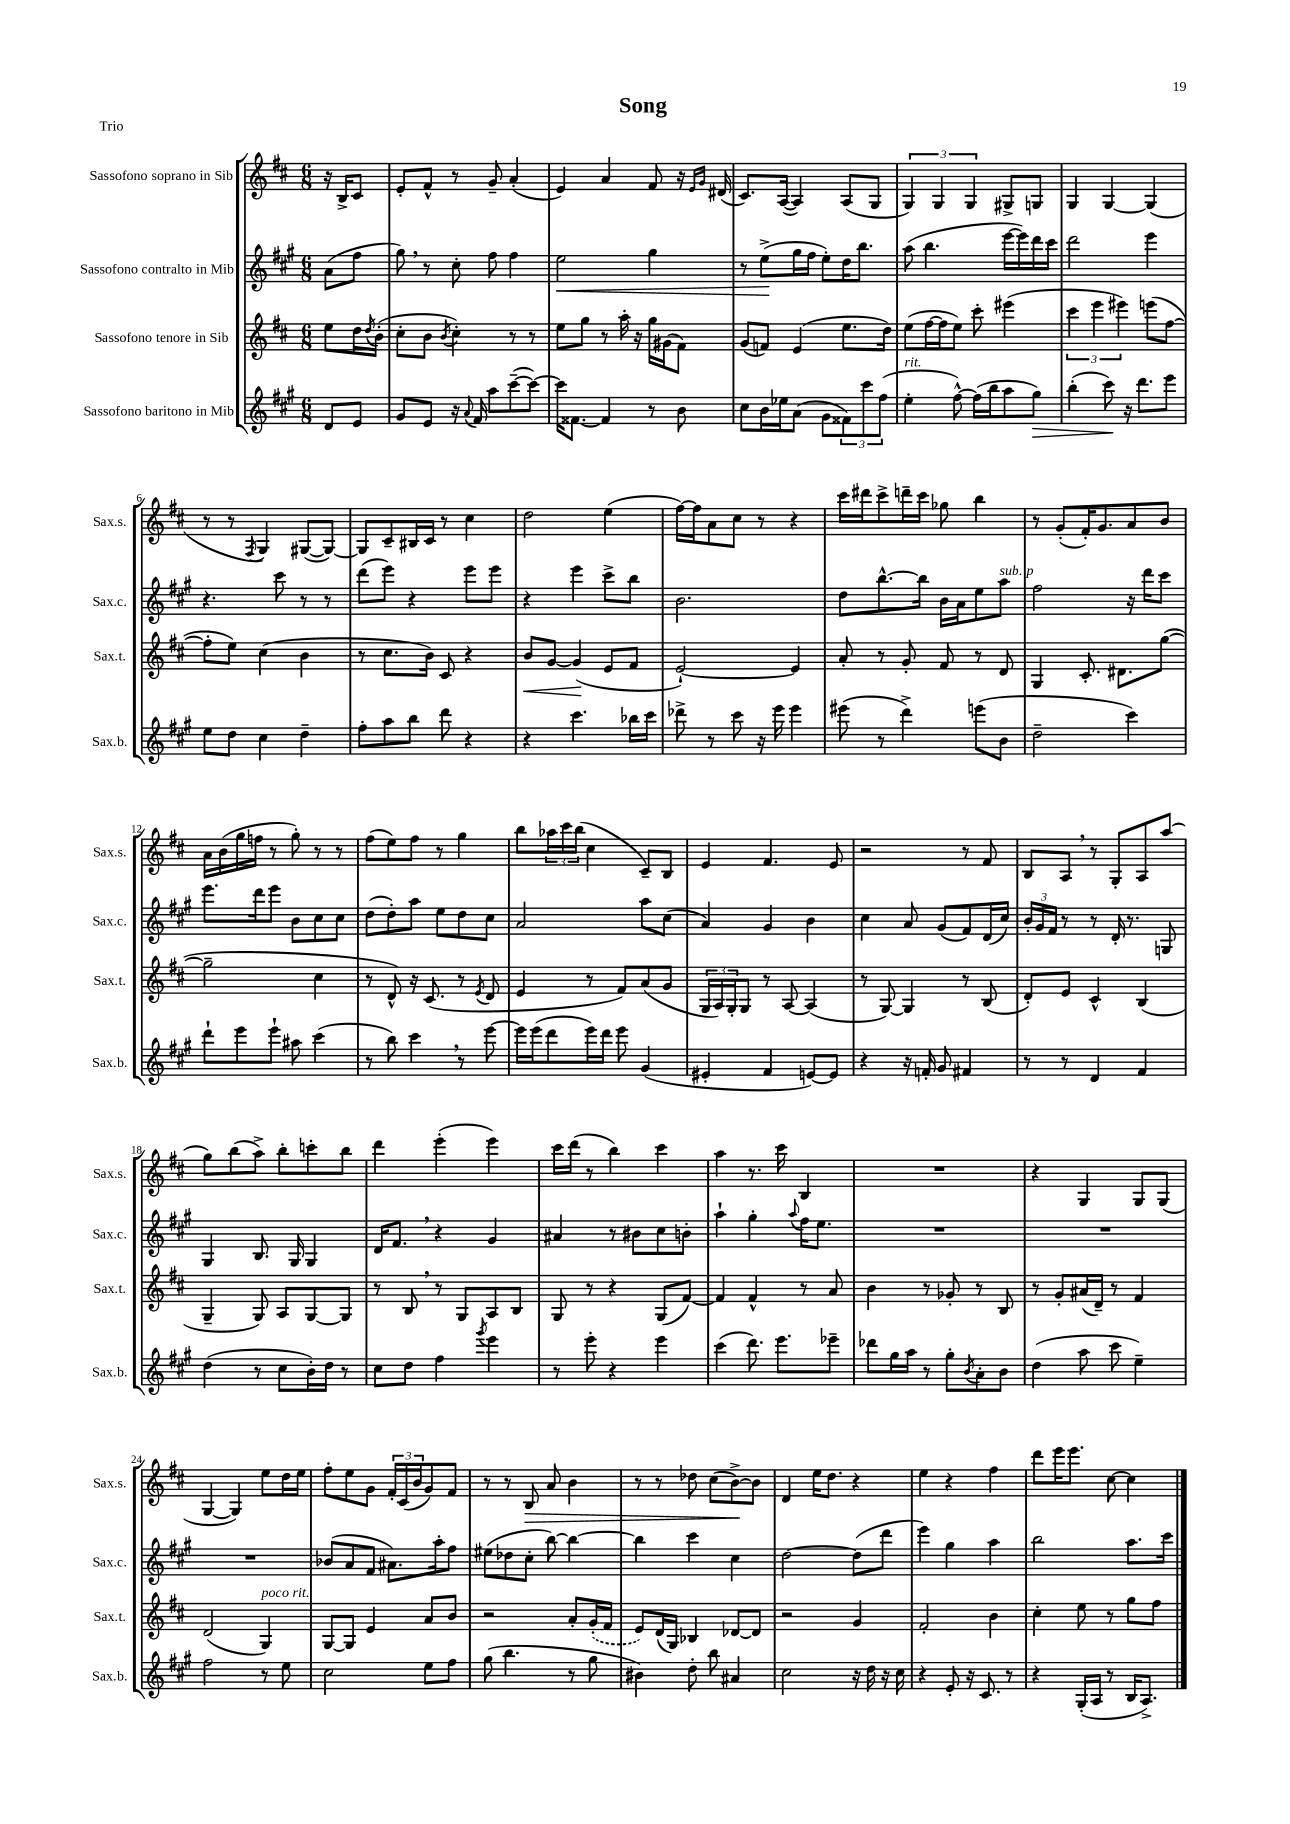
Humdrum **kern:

**kern	**kern	**kern	**kern
*staff4	*staff3	*staff2	*staff1
*clefG2	*clefG2	*clefG2	*clefG2
*k[f#c#g#]	*k[f#c#]	*k[f#c#g#]	*k[f#c#]
*M6/8	*M6/8	*M6/8	*M6/8
8d	8ee	(8a	16r
.	.	.	16B^
8e	16dd	8ff#	8c#
.	8qdd	.	.
.	(16b'	.	.
=	=	=	=
8g#	8cc#'	8gg#)	8e'
8e	8b	8r	8f#^^
.	8qb	.	.
16r	4cc#')	8cc#'	8r
8qqa	.	.	.
16f#	.	.	.
8aa	.	8ff#	8g~
([8ccc#~	8r	4ff#	(4a'
8ccc#_)	8r	.	.
=	=	=	=
16ccc#]	8ee	2ee	4e)
[8.f##	.	.	.
.	8gg	.	.
4f##]	8r	.	4a
.	16aa'	.	.
.	16r	.	.
8r	16gg	4gg#	8f#
.	(16g#	.	.
8b	8f#)	.	16r
.	.	.	16qqe
.	.	.	16qqg
.	.	.	(16d#
=	=	=	=
8cc#	(8g	8r	8.c#)
16b	8f)	(8ee^	.
16ee-	.	.	([16A
(8a	(4e	16gg#	4A])
.	.	16ff#	.
8g#	.	8ee')	.
12f##)	8.ee	16dd	(8A
.	.	8.bb	.
12ccc#	.	.	.
.	.	.	8G
(12ff#	.	.	.
.	16dd)	.	.
=	=	=	=
4ee'	(8ee	(8aa	6G)
.	[16ff#	4.bb	.
.	.	.	6G
.	16ff#]	.	.
[8ff#^^)	8ee)	.	.
.	.	.	6G
(16ff#]	8ccc#'	.	.
16bb	.	.	.
8aa	(4eee#	[16eee	8G#^
.	.	16eee])	.
8gg#)	.	16ddd	8G
.	.	16ccc#	.
=	=	=	=
(4bb'	6ccc#	2ddd	4G
.	6eee	.	.
8ccc#)	.	.	[4G
.	6eee#)	.	.
16r	.	.	.
8.ddd	.	.	.
.	(8eee	4eee	(4G]
8eee	[8ff#	.	.
=	=	=	=
8ee	8ff#']	4.r	8r
8dd	8ee)	.	8r
.	.	.	8qF#
4cc#	(4cc#	.	4G)
.	.	8ccc#	.
4dd~	4b	8r	([8G#
.	.	8r	8G#_)
=	=	=	=
8ff#'	8r	(8ddd	8G#]
8aa	8.cc#	8eee)	8c#~
8bb	.	4r	16B#
.	16b)	.	16c#
8ddd	8c#	.	8r
4r	4r	8eee	4cc#
.	.	8eee	.
=	=	=	=
4r	8b	4r	2dd
.	[8g	.	.
4.ccc#	(4g]	4eee	.
.	8e	8ccc#^	(4ee
16bb-	8f#	8bb	.
16ccc#	.	.	.
=	=	=	=
8ddd-^	[2e`)	2.b	[16ff#)
.	.	.	16ff#]
8r	.	.	8a
8ccc#	.	.	8cc#
16r	.	.	8r
16eee	.	.	.
4eee	4e]	.	4r
=	=	=	=
(8eee#	8a'	8dd	16ccc#
.	.	.	16ddd#
8r	8r	[8.bb^^	8ccc#^
4ddd^)	8g'	.	16ddd~
.	.	16bb]	16ccc#
.	8f#	16b	8gg-
.	.	16a	.
(8eee	8r	8ee	4bb
8b	8d	8aa	.
=	=	=	=
2dd~	4G	2ff#	8r
.	.	.	(8g'
.	8.c#'	.	16f#')
.	.	.	8.g
.	8.d#	.	.
4ccc#)	.	16r	8a
.	.	16ddd	.
.	([8gg	8ccc#	8b
=	=	=	=
8ddd`	2gg~]	8.eee	16a
.	.	.	(16b
8eee	.	.	16gg
.	.	16ddd	16ff
8eee`	.	8eee	8r
8aa#	.	8b	8gg')
(4ccc#	4cc#	8cc#	8r
.	.	8cc#	8r
=	=	=	=
8r	8r	(8dd	(8ff#
8bb)	8d^^)	8dd')	8ee)
4ccc#	16r	8aa	8ff#
.	(8.c#	.	.
.	.	8ee	8r
8r	8r	8dd	4gg
.	8qe	.	.
[8eee	8d	8cc#	.
=	=	=	=
16eee]	4e	2a	8bb
(16eee	.	.	.
8ddd	.	.	24aa-
.	.	.	24ccc#
.	.	.	(24bb
16eee)	8r	.	4cc#
16ddd	.	.	.
8eee	8f#)	.	.
(4g#	(8a	8aa	8c#~)
.	8g	(8cc#	8B
=	=	=	=
4e#'	24G	4a)	4e
.	24A)	.	.
.	24G'	.	.
.	8G	.	.
4f#	8r	4g#	4.f#
.	[8A	.	.
[8e)	(4A]	4b	.
8e]	.	.	8e
=	=	=	=
4r	8r	4cc#	2r
.	[8G)	.	.
16r	4G]	8a	.
16f'	.	.	.
8g#	.	(8g#	.
4f#	8r	8f#)	8r
.	(8B	(16d	8f#
.	.	16cc#)	.
=	=	=	=
8r	8d')	24b'	8B
.	.	24g#	.
.	.	24f#	.
8r	8e	8r	8A
4d	4c#^^	8r	8r
.	.	16d'	8G'
.	.	8.r	.
4f#	(4B	.	8A
.	.	8G	(8aa
=	=	=	=
(4dd	4G~	4G#	8gg)
.	.	.	(8bb
8r	8G)	8.B	8aa^)
8cc#	8A	.	8bb'
.	.	16G#	.
16b')	[8G	4G#	8ccc'
16dd	.	.	.
8r	8G]	.	8bb
=	=	=	=
8cc#	8r	16d	4ddd
.	.	8.f#	.
8dd	8B	.	.
4ff#	8r	4r	(4eee'
.	8G	.	.
8qggg#	.	.	.
4eee	8A	4g#	4eee)
.	8B	.	.
=	=	=	=
8r	8G	4a#	16ccc#
.	.	.	(16ddd
8eee'	8r	.	8r
4r	4r	8r	4bb)
.	.	8b#	.
4eee	(8G	8cc#	4ccc#
.	[8f#)	8b'	.
=	=	=	=
(4ccc#	4f#]	4aa`	4aa
8.ddd)	4f#^^	4gg#'	8.r
8.eee	.	.	16ccc#
.	.	8qqaa	.
.	8r	16ff#	4B
.	.	8.ee	.
8eee-~	8a	.	.
=	=	=	=
8ddd-	4b	2.r	2.r
16gg#	.	.	.
16aa	.	.	.
8r	8r	.	.
8gg#'	8g-'	.	.
8qb	.	.	.
8a'	8r	.	.
8b	8B	.	.
=	=	=	=
(4dd	8r	2.r	4r
.	8g'	.	.
8aa	(16a#	.	4G
.	16d~)	.	.
8ccc#	8r	.	.
4ee~)	4f#	.	8G
.	.	.	(8G
=	=	=	=
2ff#	(2d	2.r	[4G
.	.	.	4G])
8r	4G)	.	8ee
8ee	.	.	16dd
.	.	.	16ee
=	=	=	=
2cc#	[8G	(8b-	8ff#'
.	8G]	8a	8ee
.	4e	8f#	8g
.	.	8.a#)	24f#'
.	.	.	(24c#
.	.	.	24b
8ee	8a	.	8g)
.	.	16aa'	.
8ff#	8b	8ff#	8f#
=	=	=	=
(8gg#	2r	(8ee#	8r
4.bb	.	8dd-	8r
.	.	8cc#'	8B
.	.	[8bb)	8a
8r	8a'	4bb_	4b
8gg#	(16g'	.	.
.	16f#	.	.
=	=	=	=
4b#)	8e)	4bb]	8r
.	(16d	.	8r
.	16G)	.	.
8dd'	4B-	4ccc#	8dd-
8bb	.	.	(8cc#
4a#	[8d-	4cc#	[8b^)
.	8d-]	.	8b]
=	=	=	=
2cc#	2r	[2dd	4d
.	.	.	16ee
.	.	.	8.dd
16r	4g	(8dd]	4r
16dd	.	.	.
16r	.	8ddd	.
16cc#	.	.	.
=	=	=	=
4r	2f#'	4eee)	4ee
8e'	.	4gg#	4r
16r	.	.	.
8.c#	.	.	.
.	4b	4aa	4ff#
8r	.	.	.
=	=	=	=
4r	4cc#'	2bb	8ddd
.	.	.	16eee
.	.	.	8.eee
(16G#'	8ee	.	.
16A	.	.	.
8r	8r	.	[8cc#
16B	8gg	8.aa	4cc#]
8.A^)	.	.	.
.	8ff#	.	.
.	.	16ccc#	.
==	==	==	==
*-	*-	*-	*-
